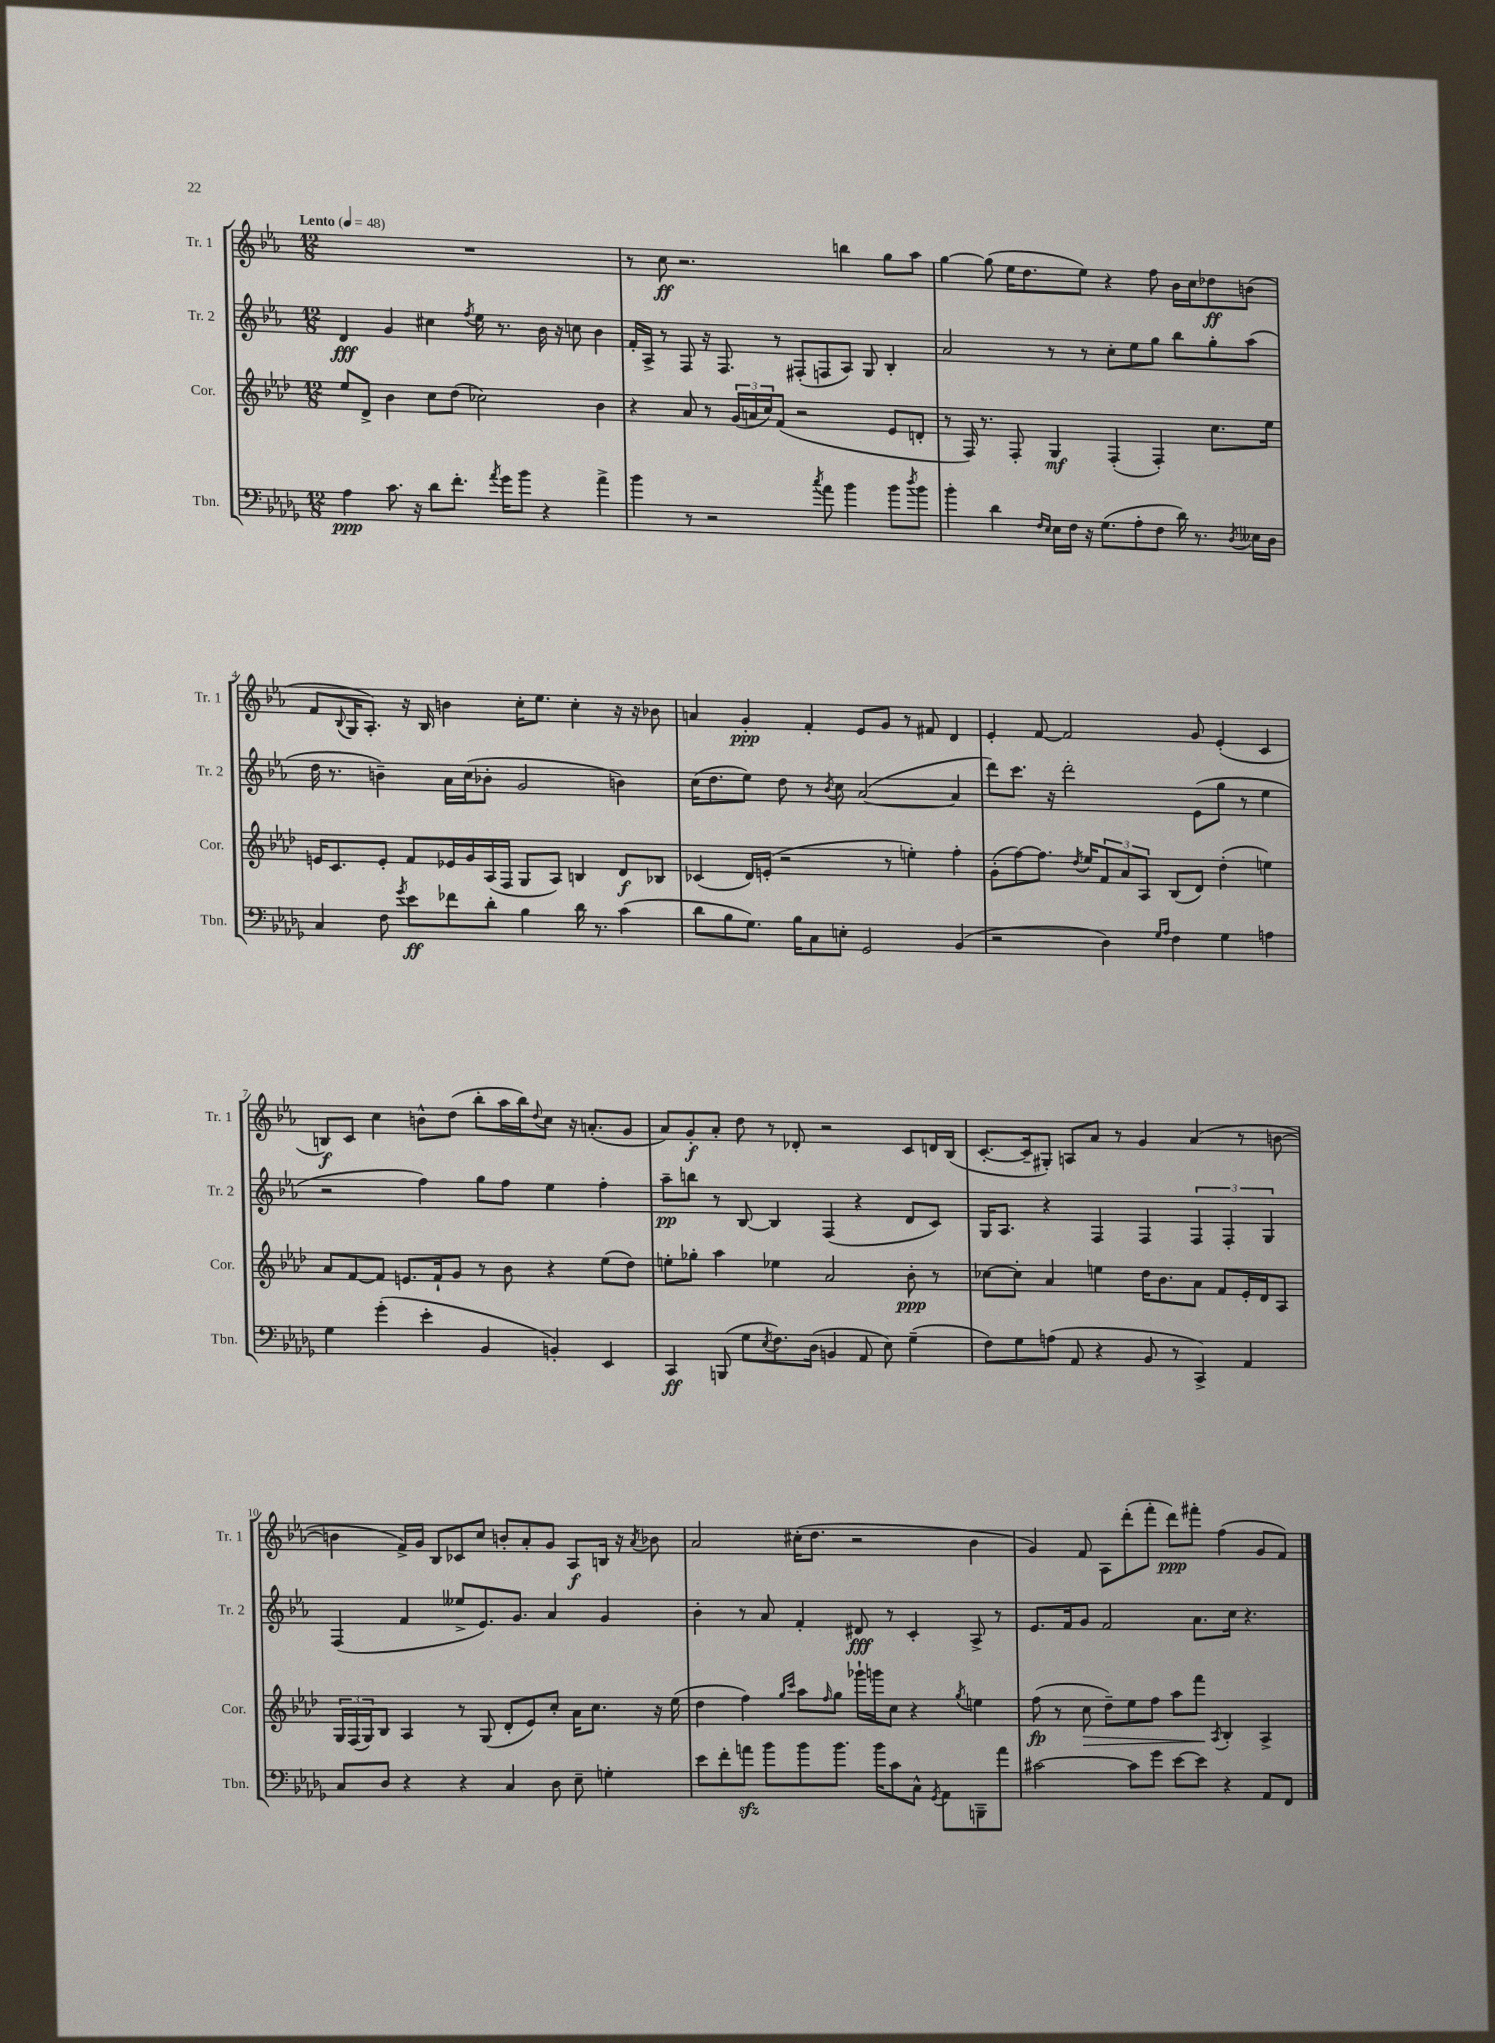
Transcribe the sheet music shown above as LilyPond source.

<<
\new StaffGroup <<
\new Staff = "s0" \with { instrumentName = "Tr. 1" shortInstrumentName = "Tr. 1" } {
    \clef treble \key ees \major \numericTimeSignature \time 12/8 \tempo "Lento" 4 = 48
    R1. |
    r8 c''8\ff r2. b''4 g''8 aes''8 |
    g''4~ g''8( ees''16 d''8. ees''8) r4 f''8 bes'16 c''16 des''8\ff b'8( |
    f'8 \appoggiatura { bes8 } g16 aes8.-.) r16 bes16 b'4 c''16-. ees''8. c''4-. r16 r16 bes'8 |
    a'4 g'4-.\ppp f'4-. ees'8 g'8 r8 fis'8 d'4 |
    ees'4-. f'8~ f'2 g'8 ees'4-.( c'4 |
    b8\f) c'8 c''4 b'8-^ d''8( bes''8-. aes''16 bes''16) \appoggiatura { d''8 } c''8 r16 a'8.-.( g'8 |
    aes'8) g'8-.\f aes'8-. d''8 r8 des'8-. r2 c'8 d'16 bes16( |
    c'8.~-. c'16-- gis8-.) a8 aes'8 r8 g'4 aes'4( r8 b'8~ |
    b'4 f'16->) g'16 bes8 ces'8 c''8 b'8-. aes'8-. g'8 aes8\f b16 r16 \acciaccatura { aes'8 } bes'8 |
    aes'2 cis''16-.( d''8. r2 bes'4 |
    g'4) f'8 aes8 d'''8-.( f'''8-. d'''8\ppp) fis'''8-. f''4( g'8 f'8) \bar "|." |
}
\new Staff = "s1" \with { instrumentName = "Tr. 2" shortInstrumentName = "Tr. 2" } {
    \clef treble \key ees \major \numericTimeSignature \time 12/8
    d'4\fff g'4 cis''4 \acciaccatura { f''8 } ees''16 r8. bes'16 r16 c''8 bes'4 |
    f'16-. aes16-> r8 f8 r16 f8. r8 fis8-.( f8 aes8) g8 bes4-. |
    aes'2 r8 r8 c''8-. ees''8 g''8 bes''8 g''8-. aes''8( |
    d''16 r8. b'4--) aes'16 c''16( bes'8-. g'2 b'4) |
    c''16( d''8. ees''8) d''8 r8 \acciaccatura { bes'8 } c''8 aes'2~( aes'4 |
    d'''8) c'''8. r16 d'''2-. ees'8( g''8 r8 ees''4 |
    r2 f''4) g''8 f''8 ees''4 f''4-. |
    aes''8--\pp b''8 r8 bes8~ bes4 f4( r4 d'8 c'8) |
    g16 aes8. r4 f4 f4 \tuplet 3/2 { f4 f4-. g4 } |
    f4( f'4 eeses''8-> ees'8.) g'8. aes'4 g'4 |
    bes'4-. r8 aes'8 f'4-. dis'8\fff r8 c'4-. aes8-> r8 |
    ees'8. f'16 g'8 f'2 aes'8. c''16 r4. \bar "|." |
}
\new Staff = "s2" \with { instrumentName = "Cor." shortInstrumentName = "Cor." } {
    \clef treble \key aes \major \numericTimeSignature \time 12/8
    ees''8 des'8-> bes'4 c''8 des''8( ces''2) bes'4 |
    r4 aes'8 r8 \tuplet 3/2 { g'16( a'16 c''16) } f'8( r2 ees'8 d'8-. |
    r8 f16) r8. f8-. g4\mf f4-.( f4-.) c''8. ees''16 |
    e'16 c'8. e'8-. f'8 ees'16 g'16 aes16( f16 g8 aes8) b4 des'8\f bes8 |
    ces'4( des'16) e'16-.( r2 r8 e''4-.) f''4-. |
    g'8-.( f''8~) f''8. \acciaccatura { des''8 } ees''16 \tuplet 3/2 { f'8 aes'8 aes8 } bes8( des'8) des''4-.( e''4) |
    aes'8 f'8~ f'8 e'8. f'16-! g'8 r8 bes'8 r4 ees''8( des''8) |
    e''8-. ges''8-. aes''4 ees''4 aes'2 bes'8-.\ppp r8 |
    ces''8~ ces''8-. aes'4 e''4 des''16 bes'8. aes'8 f'8 ees'16-. des'16 aes8 |
    \tuplet 3/2 { g16 f16( g16) } bes8 aes4 r8 g8( des'8-. ees'8) c''8-. aes'16 c''8. r16 ees''16( |
    des''4 f''4) \grace { g''16 c'''16 } aes''8 \grace { f''16 } g''8 ges'''16-! g'''16 c''8 r4 \acciaccatura { g''8 } e''4 |
    f''8\fp( r8 c''8\> des''8--) ees''8 f''8 aes''8 f'''8\! \acciaccatura { aes8 } bes4-. aes4-> \bar "|." |
}
\new Staff = "s3" \with { instrumentName = "Tbn." shortInstrumentName = "Tbn." } {
    \clef bass \key des \major \numericTimeSignature \time 12/8
    aes4\ppp c'8. r16 des'8 f'8.-. \acciaccatura { aes'8 } ges'16 bes'8 r4 aes'4-> |
    bes'4 r8 r2 \acciaccatura { c''8 } aes'8 bes'4 bes'8 \acciaccatura { des''8 } bes'8 |
    bes'4-. des'4 \grace { f16 ees16 } ees16 f16 r16 ges8.( aes8-. f8 des'16) r8. \acciaccatura { des8 } eeses16 des16 |
    c4 f8 \acciaccatura { ges'8 } ees'8\ff fes'8 des'8-. bes4 des'16 r8. c'4( |
    des'8 bes8 ges8.) bes16 c8 e8-. ges,2 bes,4( |
    r2 des4) \grace { ges16 aes16 } f4 ges4 a4 |
    ges4 ges'4-.( ees'4-. bes,4 b,4-.) ees,4 |
    c,4\ff b,,8( ges8 \acciaccatura { ees8 } f8.) des16( b,4 aes,8 ees8) ges4--( |
    f8) ges8 a8( aes,8 r4 bes,8 r8 c,4->) aes,4 |
    c8 des8 r4 r4 c4 des8 ees8-- g4-. |
    ees'8 f'8-. a'8\sfz bes'8 bes'8 bes'8. bes'16 c'8 c8-^ \acciaccatura { ges,8 } aes,8 b,,8-- a'8 |
    cis'2~ cis'8 ges'8 ees'8~ ees'8 r4 aes,8 f,8 \bar "|." |
}
>>
>>
